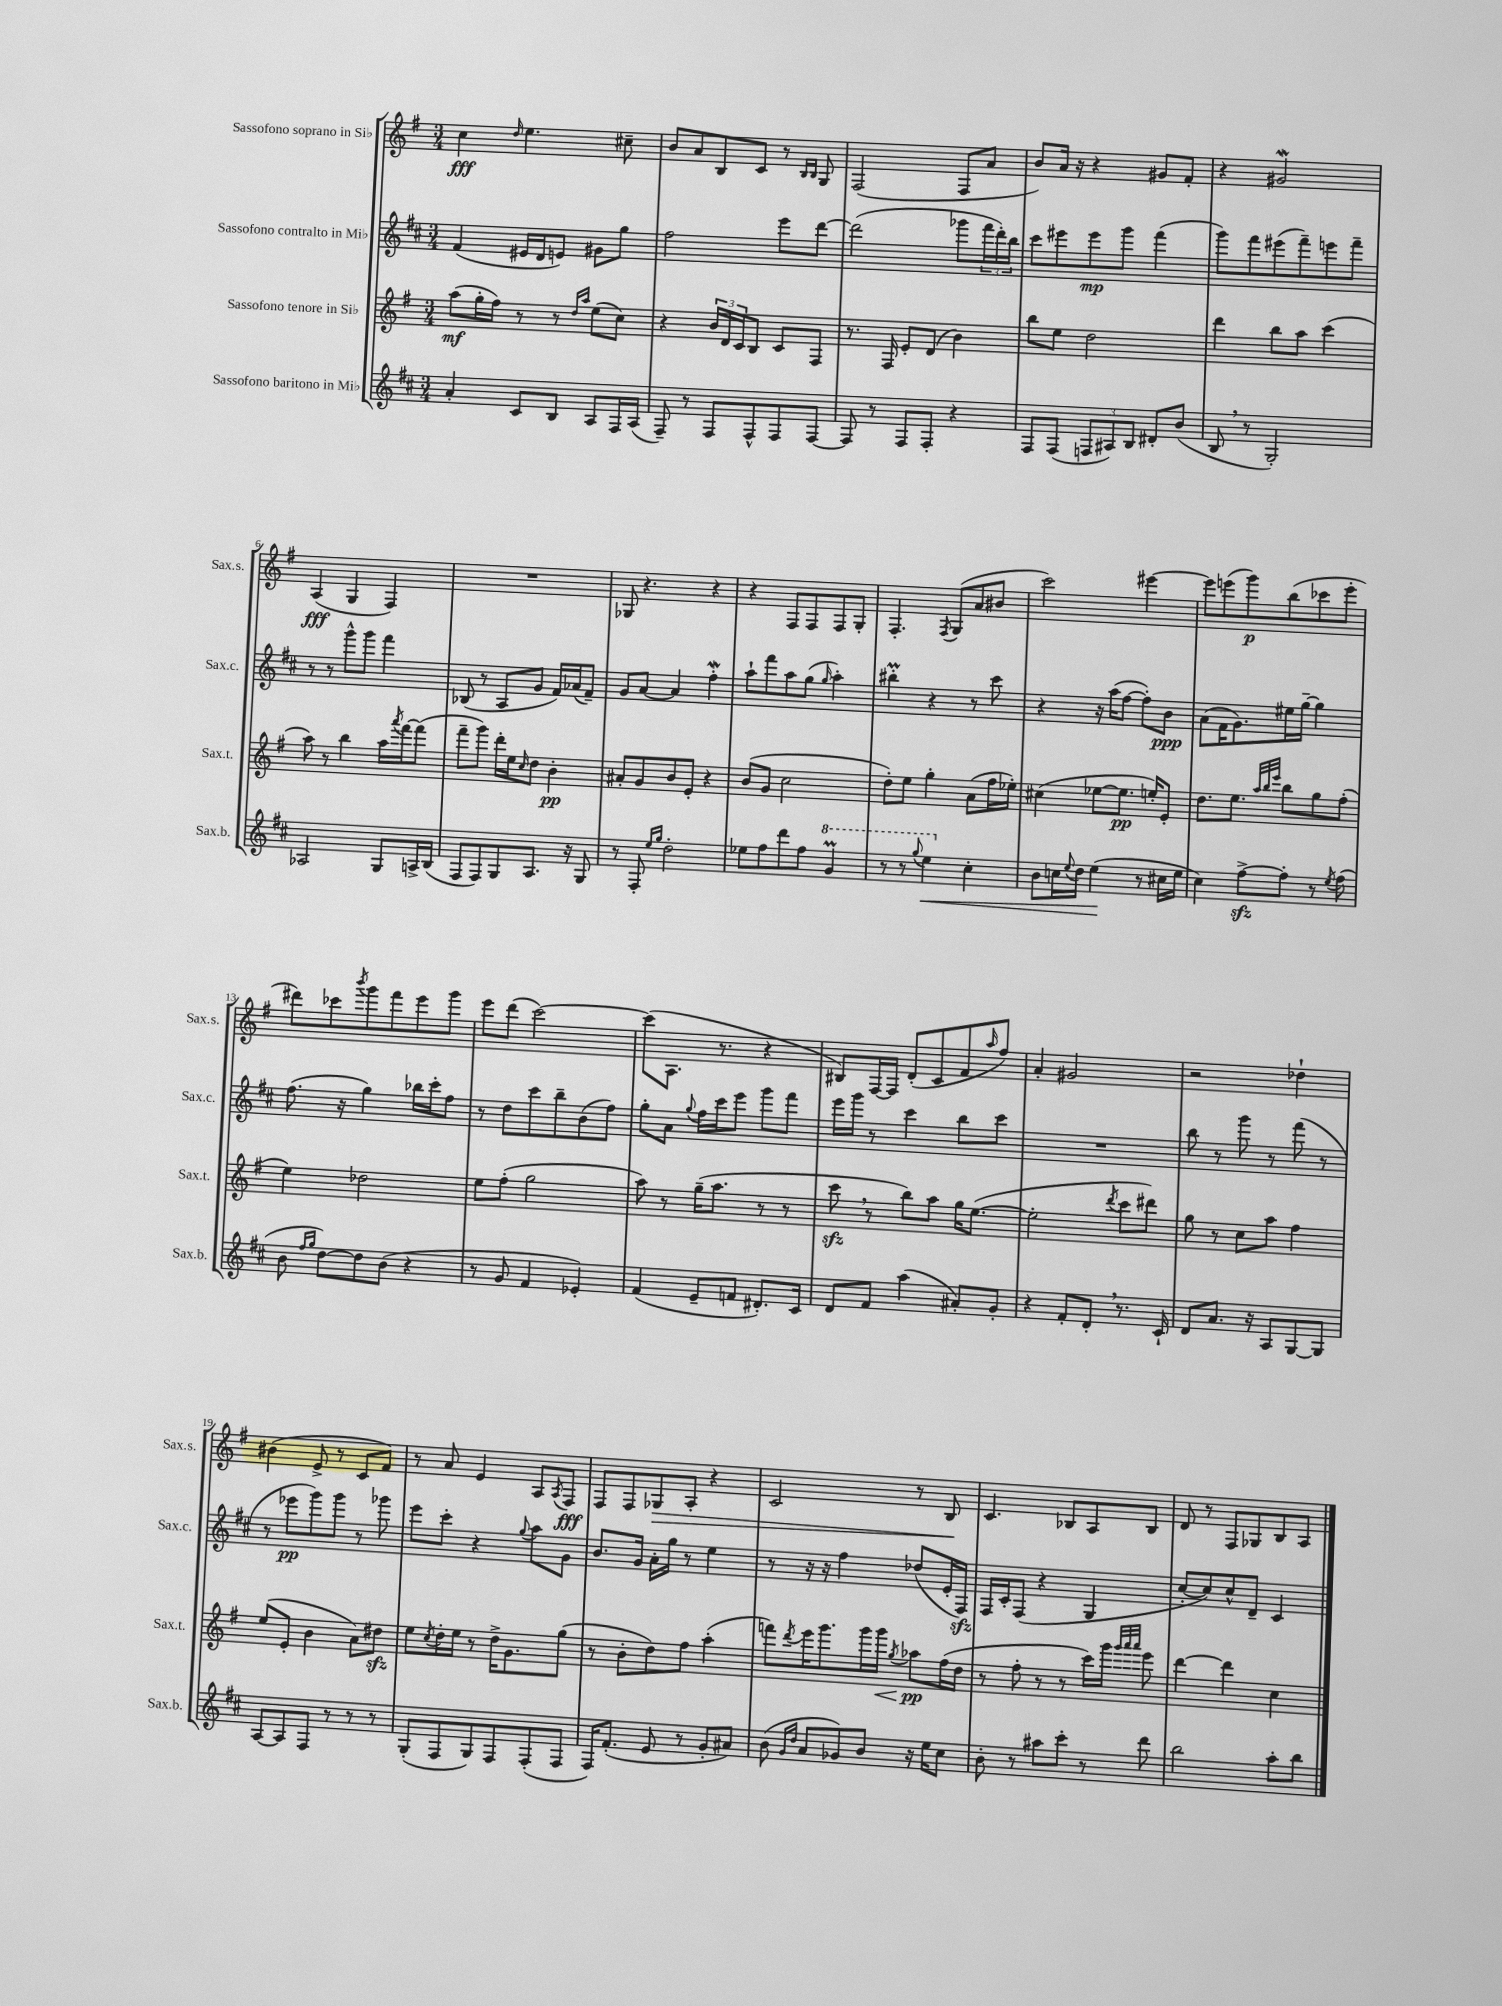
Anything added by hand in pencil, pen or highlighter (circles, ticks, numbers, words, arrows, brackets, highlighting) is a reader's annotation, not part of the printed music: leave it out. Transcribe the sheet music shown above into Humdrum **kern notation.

**kern	**kern	**kern	**kern
*staff4	*staff3	*staff2	*staff1
*clefG2	*clefG2	*clefG2	*clefG2
*k[f#c#]	*k[f#]	*k[f#c#]	*k[f#]
*M3/4	*M3/4	*M3/4	*M3/4
4a'/	(8aa\L	(4f#/	4cc\
.	16gg'\L	.	.
.	16ff#\JJ)	.	.
.	.	.	16qqdd/
8c#/L	8r	16e#/LL	4.ee\
.	.	16d/J	.
8B/J	8r	8e/J)	.
.	16qqdd/LL	.	.
.	16qqaa/JJ	.	.
8A/L	(8ee\L	8g#\L	.
16F#/L	8cc\J)	8gg\J	8cc#~\
(16A/JJ	.	.	.
=	=	=	=
8F#~/)	4r	2ff#\	8b/L
8r	.	.	8a/
8F#/L	24b/LL	.	8B/
.	24d/	.	.
.	24c/J	.	.
8F#^^/	8B/J	.	8c/J
8F#/	8c/L	8eee\L	8r
.	.	.	16qqB/LL
.	.	.	16qqB/JJ
[8F#/J	8F#/J	[8ddd\J	8G/
=	=	=	=
8F#/]	8.r	(2ddd\]	(2F#/
8r	.	.	.
.	16F#/	.	.
8F#/L	8e'/L	.	.
8F#'/J	(8d/J	.	.
4r	4b\)	8ggg-\L	8F#/L
.	.	24fff#\L	8a/J
.	.	24ddd'\)	.
.	.	24bb\JJ	.
=	=	=	=
8F#/L	8bb\L	8ccc#\L	8b/L)
(8F#/J	8ee\J	8eee#\	16a/Jk
.	.	.	16r
12F/L	2dd\	8eee#\	4r
12A#/)	.	.	.
.	.	8ggg\J	.
12B/J	.	.	.
8d#'/L	.	(4fff#\	8g#/L
(8b/J	.	.	8f#'/J
=	=	=	=
8B/	4ddd\	8ggg\L)	4r
8r	.	8fff#\	.
2G'/)	8bb\L	(8eee#\	2g#/
.	8aa\J	8fff#~\)	.
.	(4ccc\	8eee\	.
.	.	8fff#~\J	.
=	=	=	=
2A-/	8aa\)	8r	(4A/
.	8r	8r	.
.	4bb\	8ggg^^\L	4G/
.	.	8ggg\J	.
8G/L	16aa\LL	4fff#\	4F#/)
.	8qaaa/	.	.
.	[16fff#\J	.	.
16A^/L	(8fff#\]J	.	.
(16B/JJ	.	.	.
=	=	=	=
8F#/L	8fff#~\L	(8B-/	2.r
8F#/)	8ggg\J)	8r	.
8G/	16ddd'\LL	8A/L	.
.	16ee\J	.	.
.	16qqcc/	.	.
8.A/J	8dd\J	8g/J	.
.	4b'\	16f#/LL)	.
16r	.	(16a-/J	.
8G/	.	8f#~/J)	.
=	=	=	=
8r	8a#'/L	8g/L	8G-/
8F#'/	8g/	[8a/J	4.r
16qqee/LL	.	.	.
16qqgg/JJ	.	.	.
2dd'\	8b/	4a/]	.
.	8e'/J	.	.
.	4r	4ff#'\	4r
=	=	=	=
8ee-\L	(8b/L	8aa`\L	4r
8ff#\	8g/J	8fff#\	.
8ddd\	2cc\	8aa\	8F#/L
8ff#\J	.	(8gg\J	8F#/
.	.	16qqgg/	.
4gg/	.	4aa'\)	8F#/
.	.	.	8G'/J
=	=	=	=
8r	8dd'\L)	4bb#'\	4.F#'/
8r	8ee\J	.	.
8qqggg/	.	.	.
4eee\	4gg'\	4r	.
.	.	.	8qF#/
.	.	.	(8G/L
4cc#'\	(8a\L	8r	8a/
.	16ff#\L	8ccc#\	8b#/J
.	16ee-'\JJ)	.	.
=	=	=	=
8b\L	(4cc#\	4r	2ccc\)
16cc\L	.	.	.
8qqee/	.	.	.
16dd\JJ	.	.	.
(4ee\	[8ee-\L	16r	.
.	.	(16aa\LK	.
.	8.ee-\]J	[8ff#\J	.
8r	.	8ff#'\]L)	[4eee#\
.	16ee'/LK)	.	.
16cc#\LL	8e'/J	8b\J	.
16ee\JJ	.	.	.
=	=	=	=
4cc#\)	8.dd\L	(8a\L	8eee#\]L
.	.	16f#\K	(8eee\
.	8.ee\J	8.g\)	.
[8ff#^\L	.	.	8ggg\)
.	32qqaa/LLL	.	.
.	32qqbb/	.	.
.	32qqeee/JJJ	.	.
8ff#'\]J	8bb\L	16ee#\L	(8bb\
.	.	[16gg~\JJ	.
8r	8gg\	4gg\]	8ccc-\
8qee/	.	.	.
(8ff#\	(8ff#'\J	.	8eee'\J
=	=	=	=
8b\	4ee\)	(8.ff#\	8ddd#\L)
16qqff#/LL	.	.	.
16qqgg/JJ	.	.	.
[8dd\L)	.	.	8ccc-\
.	.	16r	.
.	.	.	8qbbb/
8dd\]	2dd-\	4gg\)	8ggg\
(8b\J	.	.	8fff#\
4r	.	16bb-\LL	8eee\
.	.	16ccc#'\J	.
.	.	8ff#\J	8ggg\J
=	=	=	=
8r	8ee\L	8r	8eee\L
8g/	(8ff#'\J	8dd\L	(8ddd\J
4f#/	2gg\	8ccc#\	[2ccc\)
.	.	8bb~\	.
4e-'/)	.	(8b\	.
.	.	8ff#\J)	.
=	=	=	=
(4f#/	8aa\)	8gg'\L	(8ccc\]L
.	8r	8a\J	8.A\J
.	.	8qqgg/	.
8e~/L	(16gg~\LK	16ff#\LL	.
.	8.aa\J	16ccc#\J	8.r
8f/J	.	8eee\J	.
8.d#'/L)	8r	8ggg\L	4r
.	8r	8fff#\J	.
16c#/Jk	.	.	.
=	=	=	=
8d/L	8ccc\	16eee\LL	8B#/L)
.	.	16ggg\JJ	.
8f#/J	8r	8r	[16F#/L
.	.	.	16F#/]JJ
(4aa\	8bb\L)	4ccc#\	(8d'/L
.	8aa\J	.	8c/
8a#'/L)	16gg\LK	8bb\L	8f#/
.	([8.ee\J	.	.
.	.	.	16qqaa/
8g'/J	.	8ccc#\J	8ff#/J)
=	=	=	=
4r	2ee'\]	2.r	4a'/
8f#'/L	.	.	2g#/
8d'/J	.	.	.
.	8qddd/	.	.
8.r	8ccc\L	.	.
.	8ddd#\J)	.	.
16c#`/	.	.	.
=	=	=	=
8d/L	8gg\	8bb\	2r
8.a/J	8r	8r	.
.	8cc\L	8ggg\	.
16r	.	.	.
8A/L	8aa\J	8r	.
[8G/	4ff#\	(8fff#\	4dd-`\
8G/]J	.	8r	.
=	=	=	=
[8A/L	(8ee/L	8r	(4b#\
8A/]	8e'/J	8eee-\L	.
8F#/J	4b\	8ggg\)	8e^/
8r	.	8ggg\J	8r
8r	8a\L)	8r	8c/L
8r	8dd#\J	8ggg-\	8f#/J)
=	=	=	=
(8G'/L	8ee\L	8eee\L	8r
.	8qcc/	.	.
8F#/	16dd'\L	8ccc#'\J	8a/
.	16ee\JJ	.	.
8G/)	8r	4r	4e/
8F#/	16dd^\LK	.	.
.	8.g\	.	.
.	.	8qqgg/	.
(8F#'/	.	8aa\L	8A/L
.	.	.	8qA/
8F#/J	(8gg\J	8g\J	8F#/J
=	=	=	=
16F#/LK)	8r	8.b/L	8F#/L
(8.f#'/J	.	.	.
.	8b'\L	.	8F#/
.	.	16g/Jk	.
8e/	8dd\)	16a'\LL	8G-/
.	.	16gg\JJ	.
8r	8ff#\J	8r	8A'/J
8g'/L	(4aa'\	4ee\	4r
8a#/J)	.	.	.
=	=	=	=
(8b\	8fff\L)	8r	2c/
16qqg/LL	.	.	.
16qqdd/JJ	8qddd/	.	.
8a/L	16eee\K	16r	.
.	8.ggg\	16r	.
8g-/)	.	4ff#\	.
8b/J	16ggg\L	.	.
.	16ggg\JJ	.	.
.	8qgg/	.	.
16r	8aa-\L	(8dd-/L	8r
16ee\LK	.	.	.
8cc#\J	(16ff#\L	16e'/L	8B/
.	16dd\JJ	16F#/JJ)	.
=	=	=	=
8b'\	8r	16F#/LL	4.c/
.	.	16c#'/J	.
8r	8ff#'\	(8F#/J	.
8aa#\L	8r	4r	.
8ccc#'\J	8r	.	8B-/L
8r	16ccc\LL)	4G/	8A/
.	16ggg\JJ	.	.
.	32qqggg/LLL	.	.
.	32qqaaa/	.	.
.	32qqaaa/JJJ	.	.
8ddd\	8eee\	.	8B-/J
=	=	=	=
2bb\	[4ddd\	[8cc#'/L	8d/
.	.	8cc#/])	8r
.	4ddd\]	8cc#^^/	8F#/L
.	.	8d~/J	8G-/
8aa'\L	4cc\	4c#/	8B/
8bb\J	.	.	8A/J
==	==	==	==
*-	*-	*-	*-
